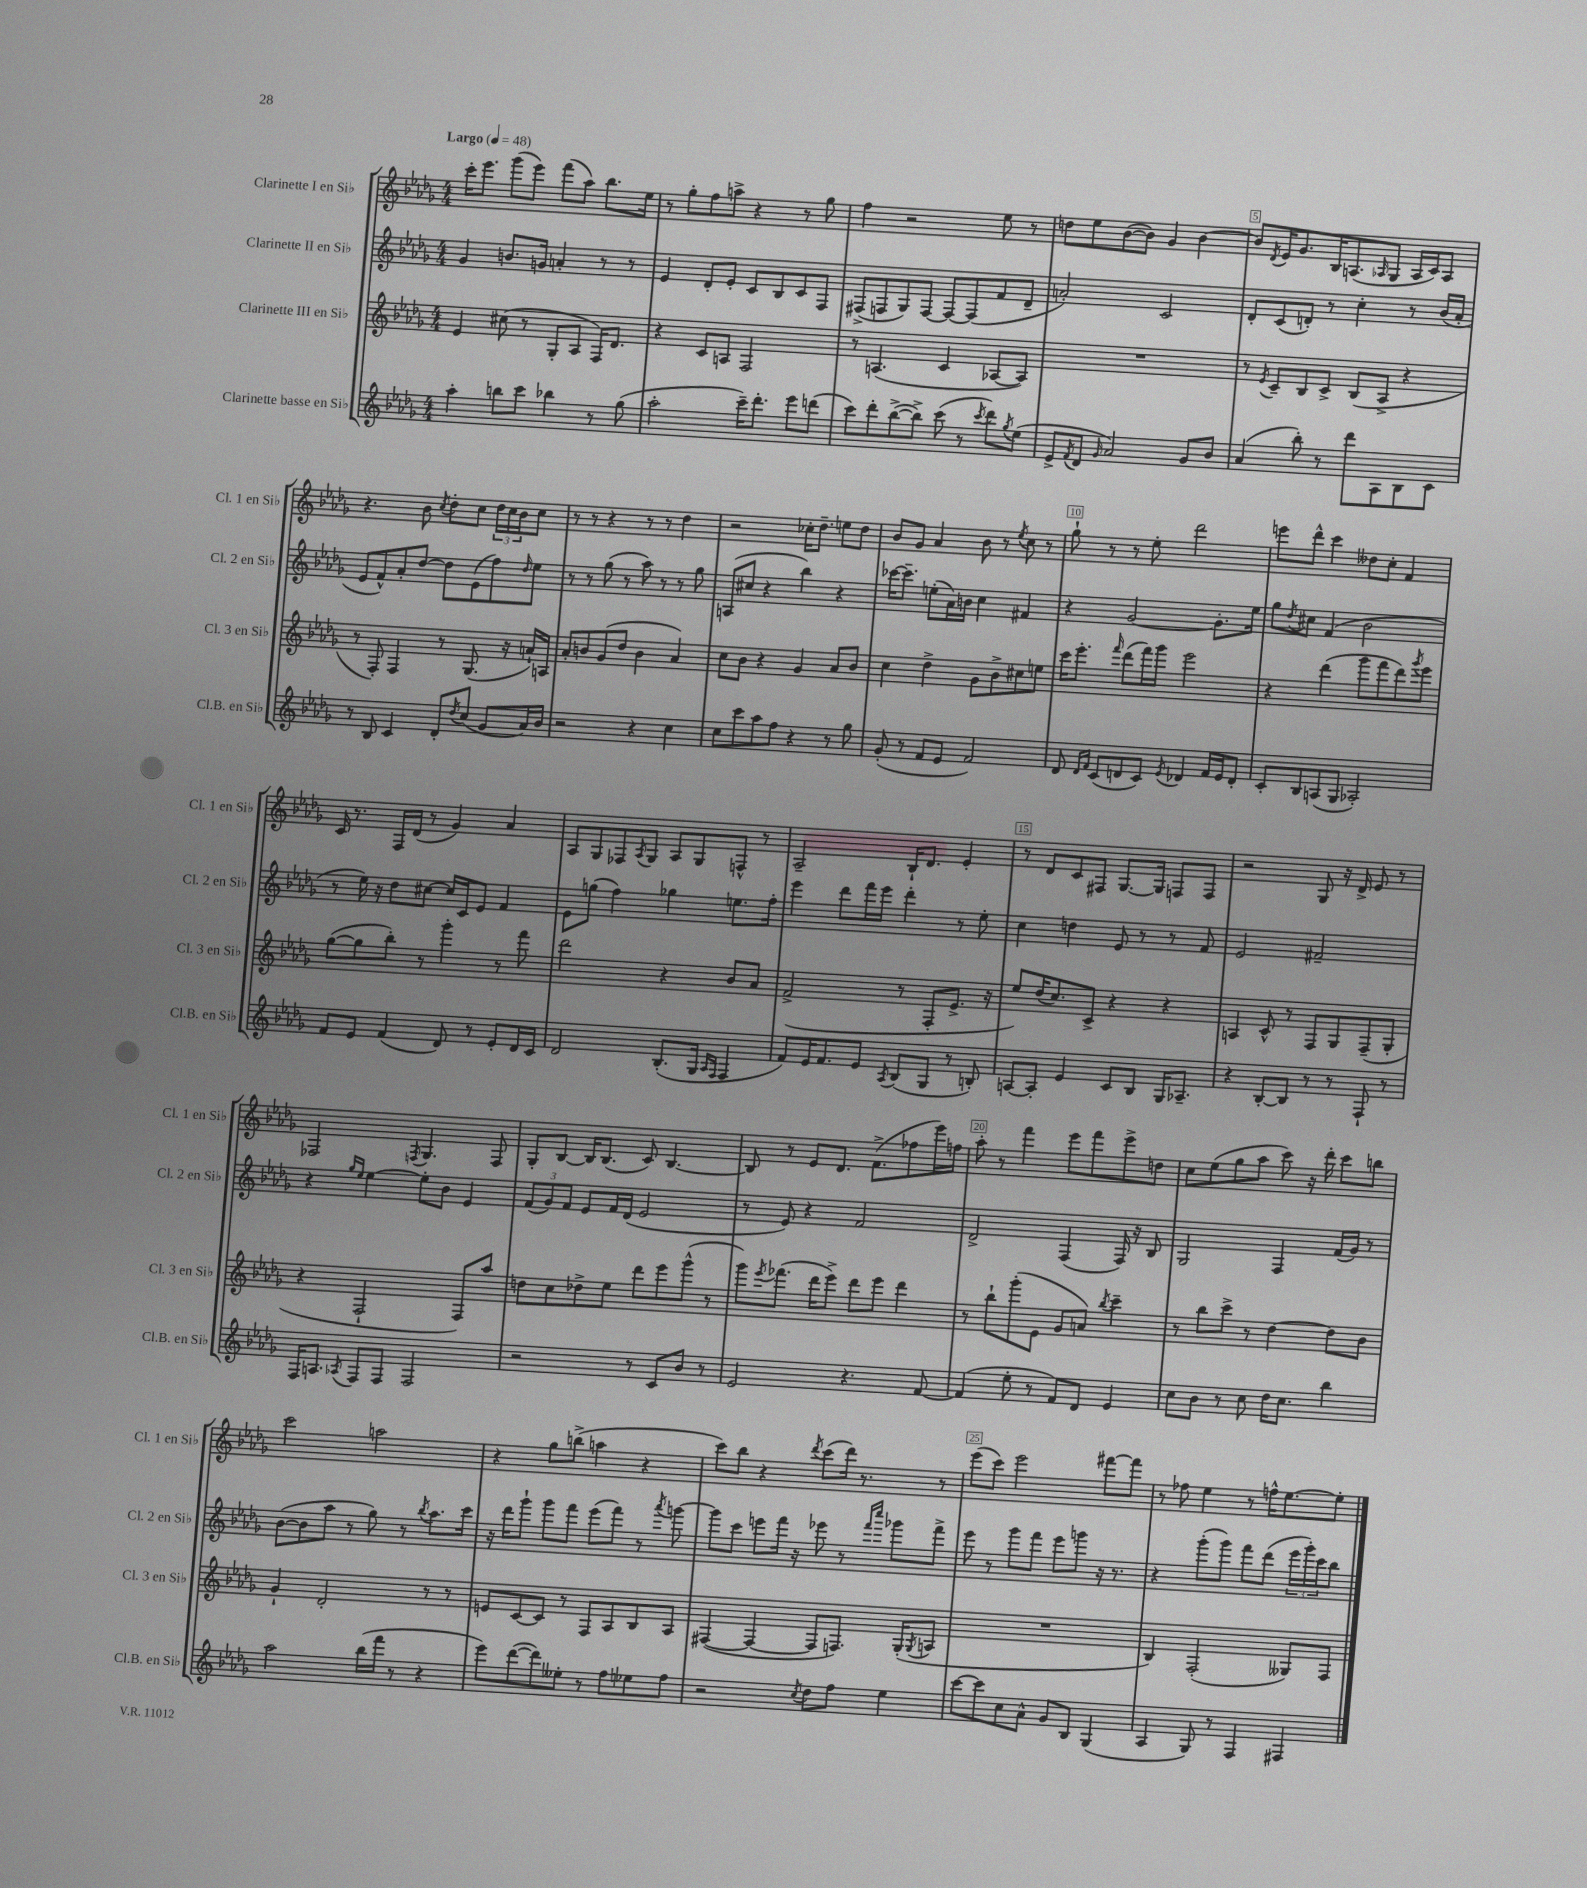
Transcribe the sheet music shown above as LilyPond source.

<<
\new StaffGroup <<
\new Staff = "s0" \with { instrumentName = "Clarinette I en Sib" shortInstrumentName = "Cl. 1 en Sib" } {
    \clef treble \key des \major \numericTimeSignature \time 4/4 \tempo "Largo" 4 = 48
    c'''16-. ees'''8. ges'''8( ees'''8) f'''8( aes''8) bes''8. ees''16 |
    r8 ges''8-. f''8 a''8-> r4 r8 ges''8 |
    f''4 r2 ees''8 r8 |
    d''8 ees''8 bes'8~( bes'8) ges'4 bes'4~ |
    bes'8 \acciaccatura { des'8 } ees'16 ges'8. bes16 a8.( \grace { aes16 } ges8 aes16 c'16) aes8 |
    r4. bes'8 \acciaccatura { c''8 } des''8-. c''8 \tuplet 3/2 { des''16 c''16 bes'16 } c''8 |
    r8 r8 r4 r8 r8 des''4 |
    r2 ces''16-. des''8.-- e''8 des''8 |
    bes'8 ges'8 aes'4 bes'8 r8 \acciaccatura { ees''8 } c''8 r8 |
    ges''8-! r8 r8 ees''8-. des'''2 |
    e'''8 des'''8-^ c'''4 deses''8 c''8-. f'4 |
    c'16 r8. f16 des'16( r8 ges'4) aes'4 |
    aes8 ges8 fes8 \acciaccatura { aes8 } ges8 aes8 ges8 f8-^ r8 |
    aes2-- bes16-! des'8. ees'4-. |
    r8 des'8 c'8 fis8 ges8.~ ges16 f8 f8 |
    r2 ges8 r16 des'16-> ees'8 r8 |
    fes2 \acciaccatura { f8 } ges4. f8 |
    ges8-. bes8~ bes16 bes8.( c'8) bes4.~ |
    bes8 r8 ees'8 des'8. f'8.->( fes''8 ees'''16) f''16 |
    aes''8-. r8 f'''4 ees'''8 f'''8 ees'''8-> d''8 |
    c''8 ees''8( ges''8 aes''8 c'''8) r16 des'''16-. c'''8 b''8 |
    c'''2 a''2 |
    r4 ges''8 b''8->( a''4 r4 |
    c'''8) bes''8 r4 \acciaccatura { des'''8 } c'''8( des'''16) r8. r8 |
    ees'''8( c'''8) ees'''2 fis'''8~ fis'''8 |
    r8 fes''8 ees''4 r8 f''16-^ ees''8.~ ees''8-. \bar "|." |
}
\new Staff = "s1" \with { instrumentName = "Clarinette II en Sib" shortInstrumentName = "Cl. 2 en Sib" } {
    \clef treble \key des \major \numericTimeSignature \time 4/4
    ges'4 b'8. g'16 a'4-. r8 r8 |
    ees'4 des'8-. ees'8-. c'8 bes8 c'8 f8 |
    fis8->( f8 ges8) f8~ f8~ f8( f'8 des'8-- |
    a'2-.) c'2 |
    des'8-. c'8( d'8-.) r8 c''4-. r8 bes'16( aes'16-. |
    ees'8 f'8-^) aes'8-. des''8~ des''8 ees'8( f''8) \grace { des''16 } ees''8 |
    r8 r8 ges''8( r8 aes''8) r8 r8 ges''8 |
    a8( cis''8 r4 bes''4) r4 |
    ces'''16~ ces'''8.-- e''8-.( aes'16) b'16 c''4 fis'4 |
    r4 ges'2~ ges'8.-. ees''16 |
    ges''8 \acciaccatura { des''8 } cis''8 f'4( bes'2 |
    r8 ees''16) r16 des''8 cis''8~ cis''16 c'16 ees'8 f'4 |
    ees'8 g''8( f''4) ges''4 e''8. f''16-. |
    ees'''4 des'''8 f'''16 ees'''16 des'''4-. r8 ees''8-. |
    c''4 d''4 ees'8 r8 r8 f'8 |
    ees'2 fis'2-- |
    r4 \grace { ges''16 ees''16 } ees''4~ ees''8-. bes'8 ees'4 |
    \tuplet 3/2 { f'8( ges'8) f'8 } ees'8 f'16 des'16( ees'2 |
    r8 ees'8) r4 f'2 |
    des'2-> f4( f16) r16 bes8 |
    ges2 f4 f'16( ges'16) r8 |
    bes'8~( bes'8 aes''8 r8 ges''8) r8 \acciaccatura { bes''8 } aes''8. c'''16 |
    r16 des'''16 ges'''8-! ges'''8 f'''8 ees'''8( f'''8) r8 \acciaccatura { aes'''8 } g'''8~ |
    g'''8 c'''8 e'''8 f'''16 r16 ees'''8 r8 \grace { f'''16 c''''16 } ges'''8 f'''8-> |
    ees'''8 r8 ges'''8 f'''8 ees'''8 g'''8 r16 r8. |
    r4 ges'''8-.( ges'''8) f'''8 des'''8( \tuplet 3/2 { ees'''16 ges'''16-.) c'''16 } bes''8 \bar "|." |
}
\new Staff = "s2" \with { instrumentName = "Clarinette III en Sib" shortInstrumentName = "Cl. 3 en Sib" } {
    \clef treble \key des \major \numericTimeSignature \time 4/4
    ees'4 cis''8( r8 ges8-. aes8 f16) des'8. |
    r4 c'8 a8 f2 |
    r8 a4.( c'4 aes8~ aes8) |
    R1 |
    r8 \acciaccatura { ees'8 } c'8-- bes8 c'8-> bes8( aes8-> r4 |
    r8 f8-.) f4 r8 ges8.( r16 a'16-!) a16 |
    aes'8-. b'8 ges'8( des''8 b'4 aes'4) |
    c''8 bes'8 r4 ges'4 aes'8 bes'8 |
    c''4 des''4-> ges'8 bes'8-> cis''8 e''8 |
    c'''16 ees'''8.-. \grace { f'''16 } des'''8( f'''16) ges'''16 ees'''2 |
    r4 des'''4( ges'''8 f'''8 des'''8) \acciaccatura { ges'''8 } ees'''8 |
    ges''8~( ges''8 bes''8-.) r8 ges'''4-. r8 f'''8 |
    des'''2 r4 bes'8 aes'8 |
    f'2->( r8 f8-. ees'8.-> r16 |
    ees''8) des''16( c''8.) c'8-> r4 r4 |
    a4 c'8-^ r8 f8 ges8 f8--( ges8-. |
    r4 f2-! f8) aes''8 |
    d''8 c''8 des''8-> ees''8 des'''8 ees'''8 ges'''8-^( r8 |
    ges'''8) \acciaccatura { ees'''8 } fes'''8.( des'''16 ees'''8->) des'''8 ees'''8 des'''4 |
    r8 bes''8-! ges'''8-.( ees'8 ges'8 a'8) \acciaccatura { bes''8 } c'''4-- |
    r8 bes''8 c'''8-> r8 des''4~ des''8 bes'8 |
    ges'4-! des'2-. r8 r8 |
    e'8 c'8~ c'8 r8 f8 aes8 bes8 aes8 |
    fis4~( fis4~ fis8 f8.) ges16-.( \acciaccatura { ges8 } a8 |
    R1 |
    bes4) f2-.( geses8) f8 \bar "|." |
}
\new Staff = "s3" \with { instrumentName = "Clarinette basse en Sib" shortInstrumentName = "Cl.B. en Sib" } {
    \clef treble \key des \major \numericTimeSignature \time 4/4
    aes''4-. b''8 c'''8 bes''4 r8 ges''8( |
    aes''2-. c'''16--) des'''8.-. ees'''8 d'''8( |
    c'''8) des'''8-. bes''8~->( bes''8->) c'''8( r8 \acciaccatura { c'''8 } des'''8) \acciaccatura { ges''8 } ees''8( |
    ees'8-> \acciaccatura { f'8 } des'8 \grace { ges'16 } aes'2) ges'8 bes'8 |
    aes'4( bes''8-.) r8 des'''8 aes8 bes8 c'8 |
    r8 bes8 c'4 des'8-. \acciaccatura { des''8 } c''8( ges'8 aes'16) bes'16 |
    r2 r4 c''4 |
    c''8 c'''8 aes''8 f''8 r4 r8 ges''8 |
    ges'8-.( r8 f'8 ees'8 f'2) |
    des'8 \grace { des'16 f'16 } c'8( d'8 c'8) \acciaccatura { ees'8 } des'4 f'16 ees'16 des'8-. |
    c'8-. bes8 a8( ges8 aes2-.) |
    f'8 ees'8 f'4( des'8) r8 ees'8-. des'16 c'16 |
    des'2 bes8.-.( ges16 \grace { aes16 f16 } f4 |
    f'8) ees'16 f'8. ees'8 \acciaccatura { aes8 } bes8( ges8 r8 b8-.) |
    a8~ a8-. ees'4 c'8 bes8 ges16 aes8.-- |
    r4 bes8~-. bes8 r8 r8 f8-! r8 |
    f16 a8. \acciaccatura { aes8 } f8 f8 f2 |
    r2 r8 c'8 bes'8 r8 |
    ees'2 r4. f'8~ |
    f'4( ees''8-. r8 f'8) des'8 ees'4 |
    c''8 bes'8 r8 c''8 des''16 c''8. bes''4 |
    aes''2 bes''16( f'''16 r8 r4 |
    ees'''8) des'''8~( des'''8) eeses''8-. r8 f''8 ees''8 f''8 |
    r2 \acciaccatura { c''8 } des''8 f''8 ees''4 |
    c'''8~ c'''8 c''8 aes'8-^ ges'8 bes8 ges4( |
    aes4 ges8) r8 f4 fis4 \bar "|." |
}
>>
>>
\layout { \context { \Score \override BarNumber.break-visibility = ##(#f #t #t) barNumberVisibility = #(every-nth-bar-number-visible 5) \override BarNumber.stencil = #(make-stencil-boxer 0.1 0.3 ly:text-interface::print) } }
